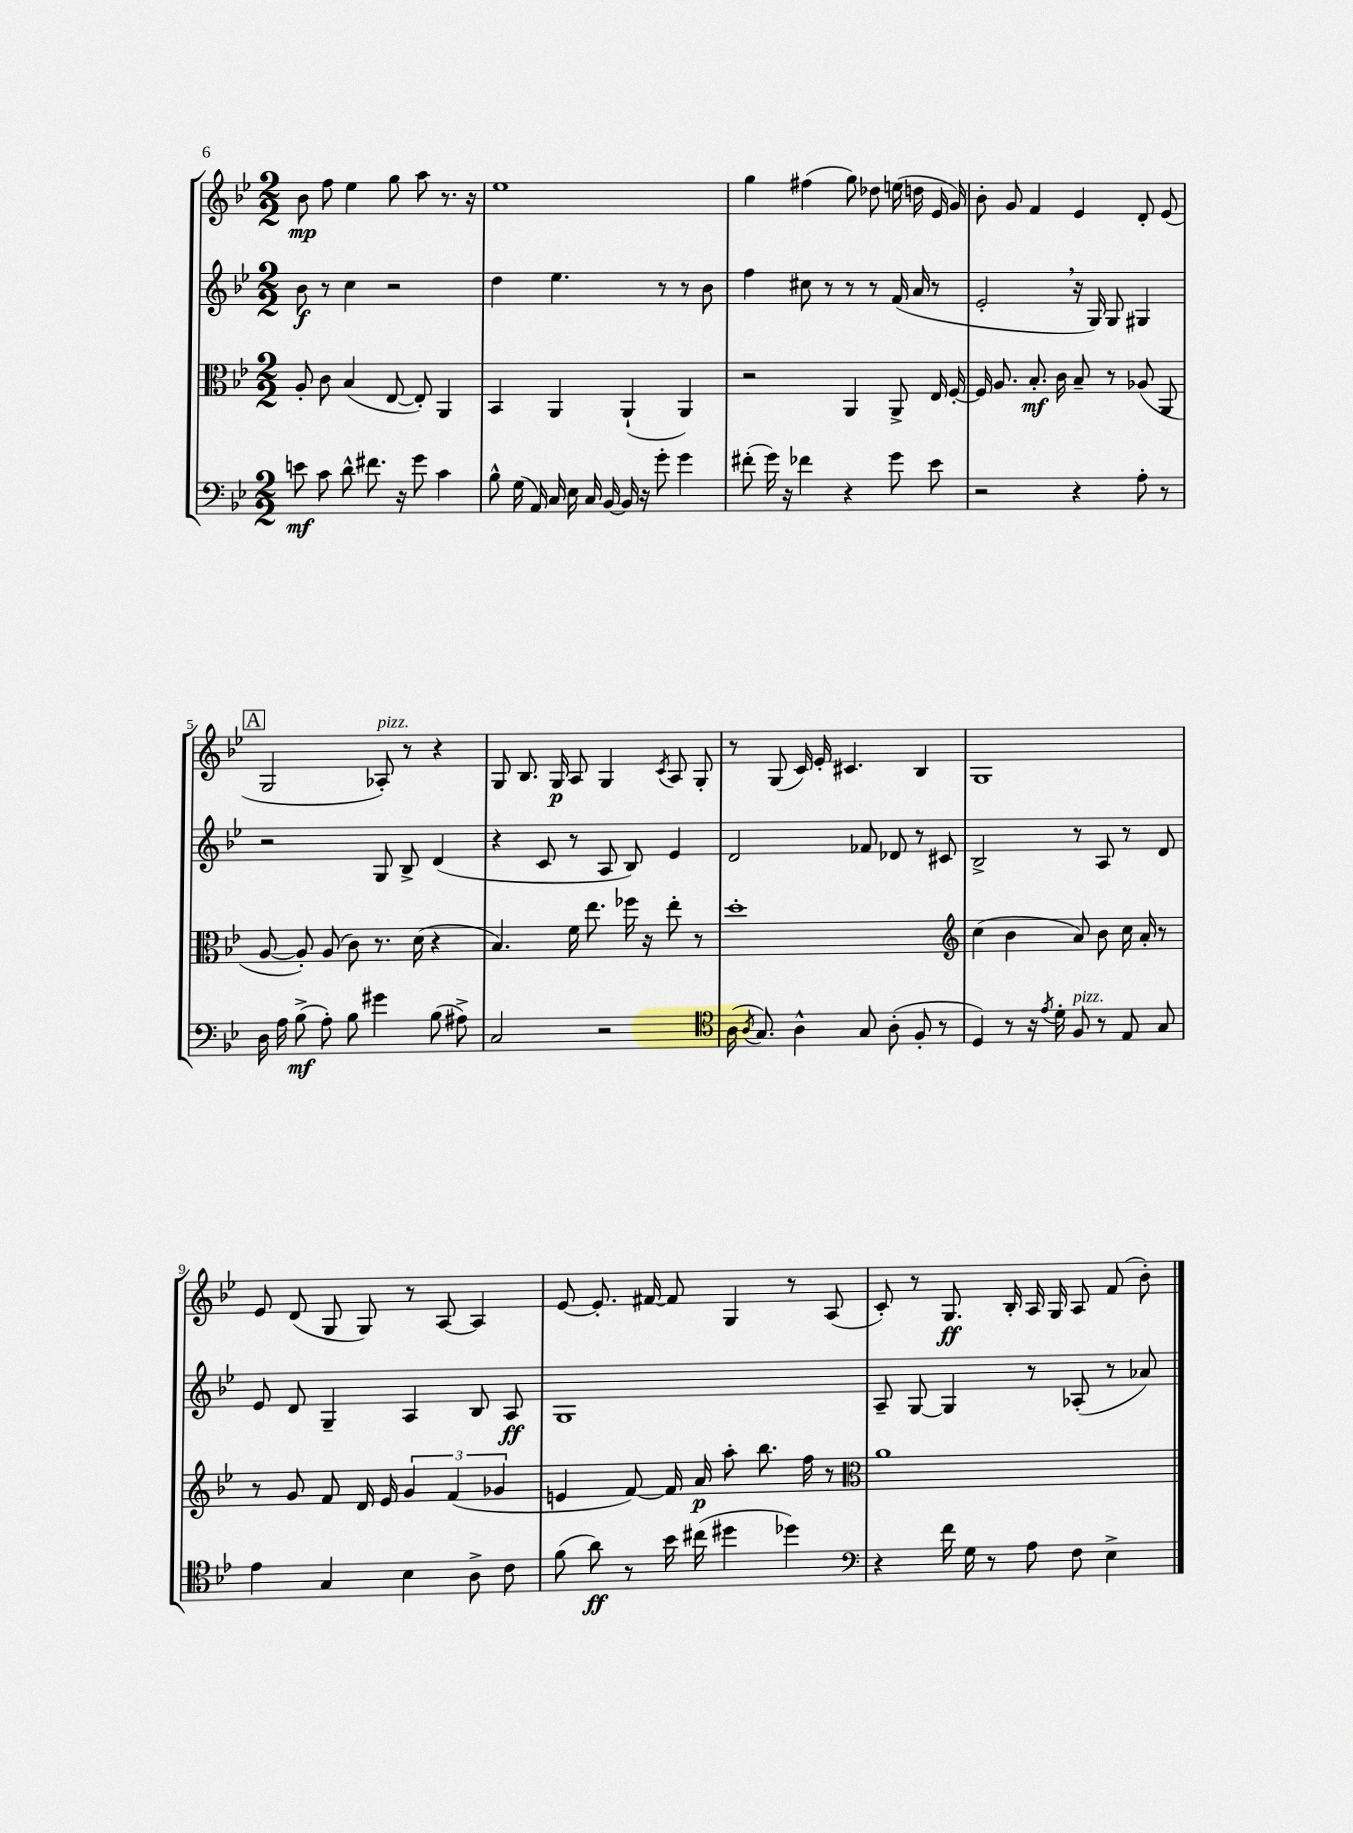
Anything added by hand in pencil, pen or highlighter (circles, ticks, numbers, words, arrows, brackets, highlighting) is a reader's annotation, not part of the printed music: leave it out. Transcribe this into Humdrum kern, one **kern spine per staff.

**kern	**kern	**kern	**kern
*staff4	*staff3	*staff2	*staff1
*clefF4	*clefC3	*clefG2	*clefG2
*k[b-e-]	*k[b-e-]	*k[b-e-]	*k[b-e-]
*M2/2	*M2/2	*M2/2	*M2/2
8e	8A'	8b-	8b-
8c	8c	8r	8ff
8d^^	(4B-	4cc	4ee-
8.f#	.	.	.
.	[8E-	2r	8gg
16r	.	.	.
8g	8E-'])	.	8aa
4c	4AA	.	8.r
.	.	.	16r
=	=	=	=
8B-^^	4BB-	4dd	1ee-
(16G	.	.	.
16AA)	.	.	.
16C	4AA	4.ee-	.
16E-	.	.	.
16C	.	.	.
[16BB-	.	.	.
16BB-]	(4AA`	.	.
16r	.	.	.
8g'	.	8r	.
4g	4AA)	8r	.
.	.	8b-	.
=	=	=	=
(8f#'	2r	4ff	4gg
16g)	.	.	.
16r	.	.	.
4f-	.	8cc#	(4ff#
.	.	8r	.
4r	4AA	8r	8gg)
.	.	8r	8dd-
8g	8AA^	(16f	(16ee
.	.	16a	16dd
8e-	16E-	8r	16e-
.	[16F'	.	16g)
=	=	=	=
2r	16F]	2e-'	8b-'
.	8.A	.	.
.	.	.	8g
.	8.B-'	.	4f
.	16c	.	.
4r	8B-~	16r	4e-
.	.	16G)	.
.	8r	8G	.
8A'	(8A-	4G#	8d'
8r	8AA	.	(8e-
=	=	=	=
16D	[8A	2r	2G
16A	.	.	.
(8B-^	8A'])	.	.
8A')	(8A	.	.
8B-	8c)	.	.
4g#	8.r	8G	8A-')
.	.	8B-^	8r
.	(16d	.	.
(8B-	4r	(4d	4r
8A#^)	.	.	.
=	=	=	=
2C	4.B-)	4r	8G
.	.	.	8.B-
.	.	8c	.
.	.	.	16G
.	16f	8r	8A
.	8.ee-	.	.
2r	.	8A	4G
.	16ff-	8B-)	.
.	16r	.	.
.	.	.	8qc
.	8ee-'	4e-	8A
.	8r	.	8G'
=	=	=	=
*clefC4	*	*	*
(16A	1dd'	2d	8r
8qA	.	.	.
8.G)	.	.	.
.	.	.	(8G
4A^^	.	.	16c)
.	.	.	16e-'
.	.	.	4.c#
8G	.	8f-	.
(8A'	.	8d-	.
8F'	.	8r	4B-
8r	.	8c#	.
=	=	=	=
*	*clefG2	*	*
4D)	(4cc	2B-^	1G
8r	4b-	.	.
16r	.	.	.
8qe-	.	.	.
16d'	.	.	.
8F	8a)	8r	.
8r	8b-	8A	.
8E-	16cc	8r	.
.	16a'	.	.
8G	8r	8d	.
=	=	=	=
4e-	8r	8e-	8e-
.	8g	8d	(8d
4G	8f	4G~	8G
.	16d	.	8G)
.	16e-	.	.
4B-	6g	4A	8r
.	.	.	[8A
.	(6f	.	.
8A^	.	8B-	4A]
.	6g-	.	.
8c	.	8A	.
=	=	=	=
(8f	4e	1G	[8e-
8a)	.	.	8.e-']
8r	[8f)	.	.
.	.	.	[16f#
16b-	16f]	.	8f#]
(16cc#	16a	.	.
4dd#	8aa'	.	4G
.	8.bb-	.	.
4dd-)	.	.	8r
.	16ff	.	.
.	8r	.	(8A
=	=	=	=
*clefF4	*clefC3	*	*
4r	1a	8A~	8c')
.	.	[8G	8r
16f	.	4G]	8.G
16G	.	.	.
8r	.	.	.
.	.	.	16B-'
8A	.	8r	16A
.	.	.	16G
8F	.	(8A-'	8A
4E-^	.	8r	(8f
.	.	8a-)	8b-')
==	==	==	==
*-	*-	*-	*-
